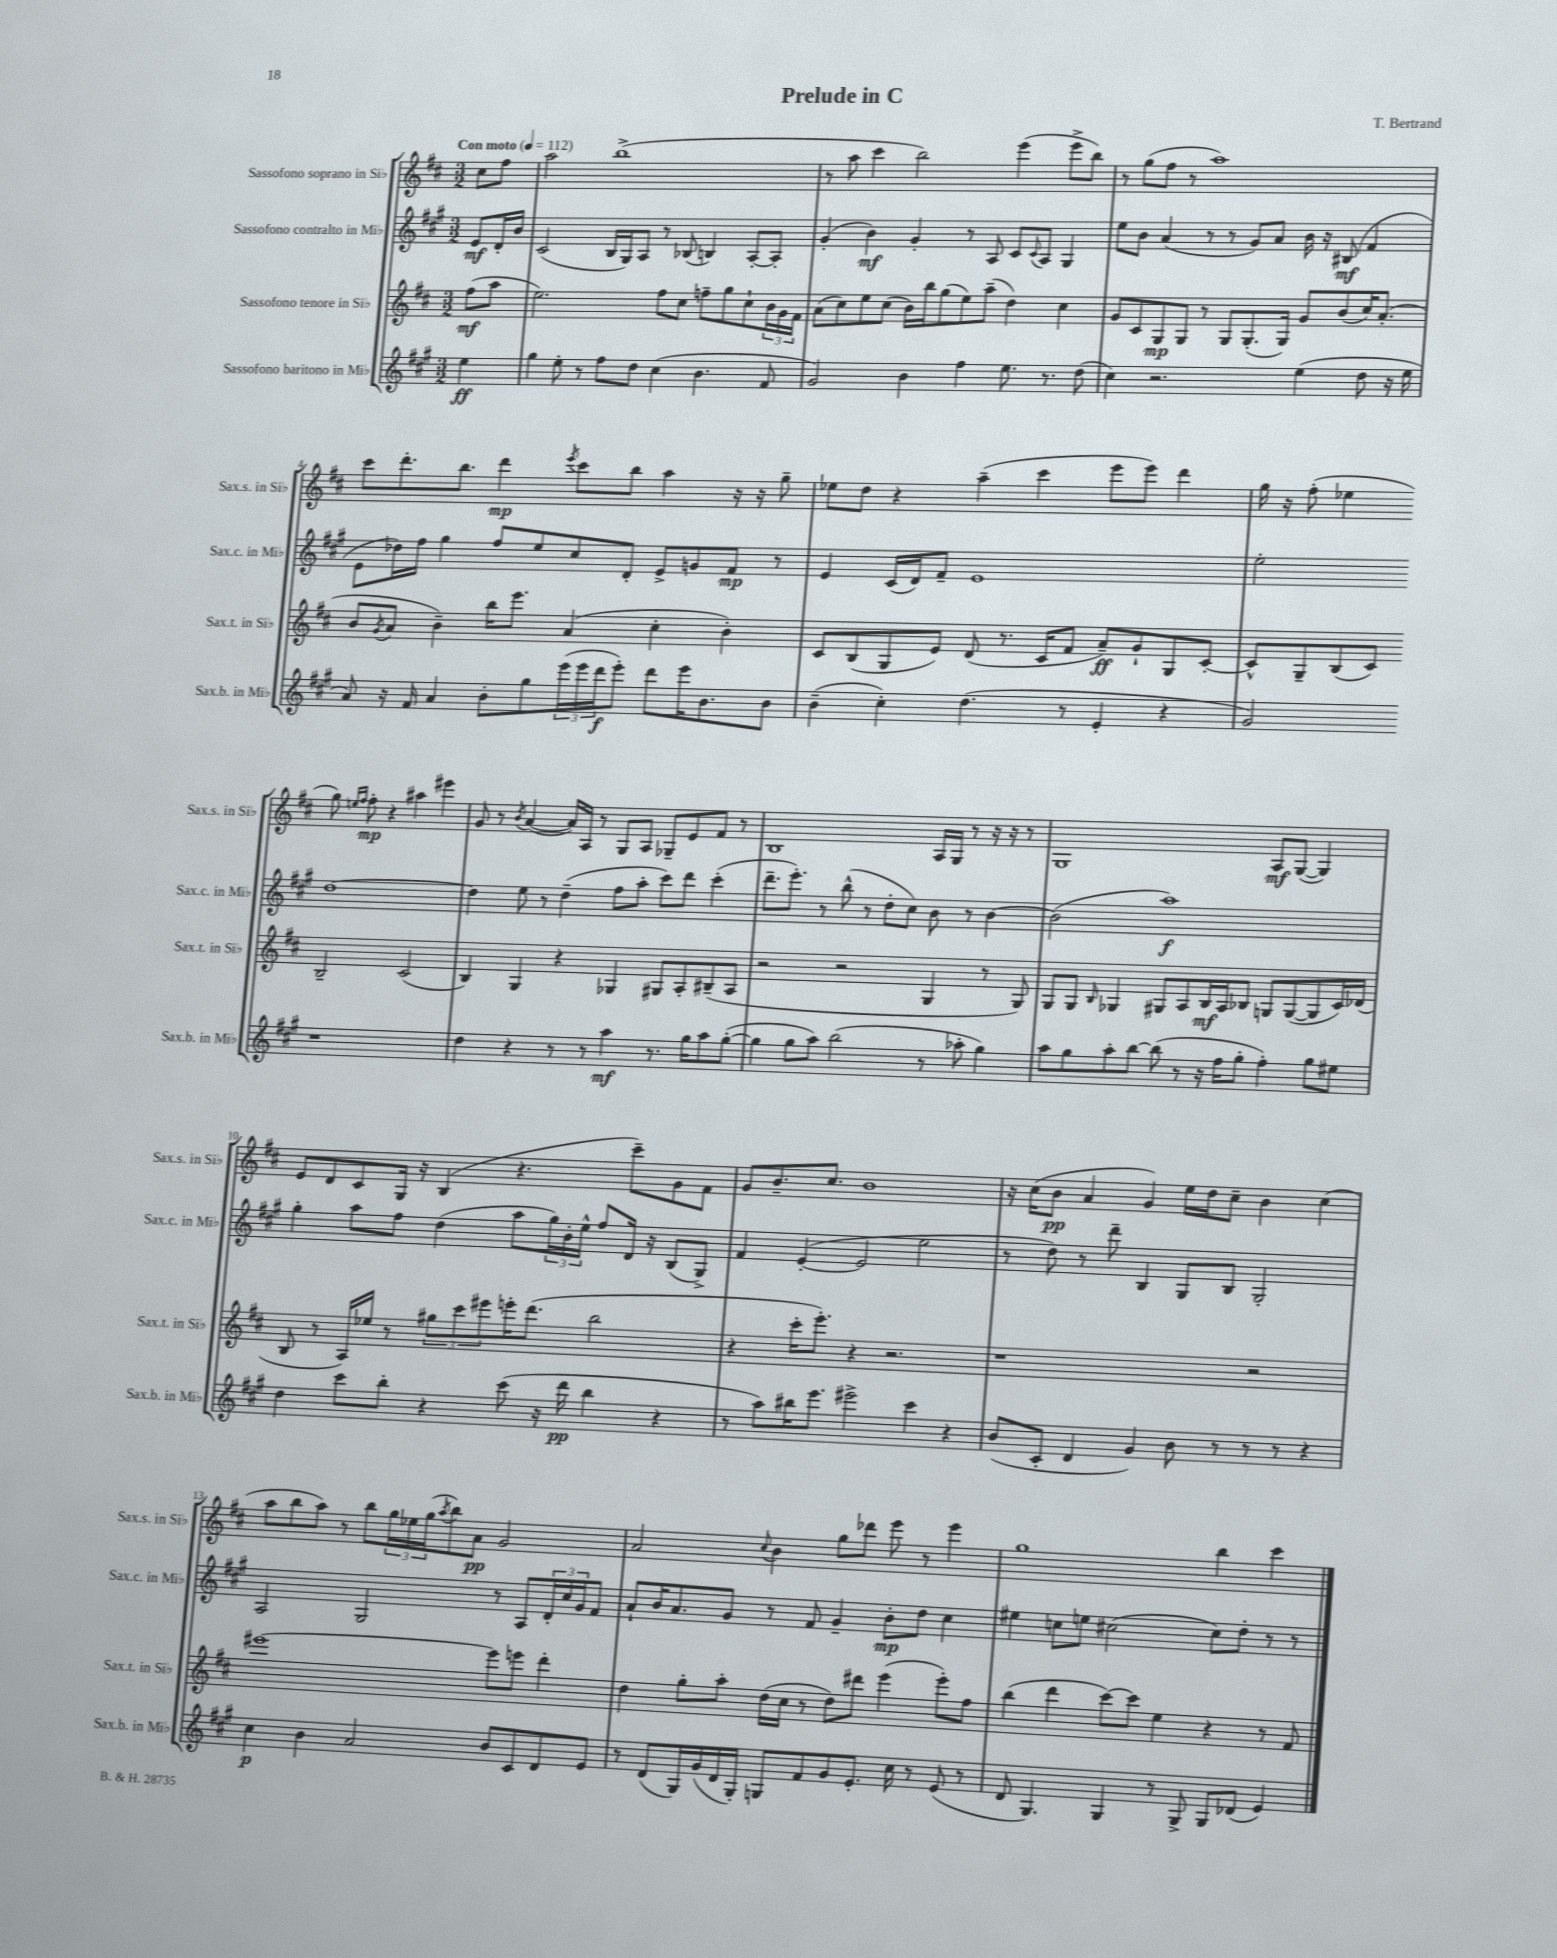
\header { title = "Prelude in C" composer = "T. Bertrand" }
<<
\new StaffGroup <<
\new Staff = "s0" \with { instrumentName = "Sassofono soprano in Sib" shortInstrumentName = "Sax.s. in Sib" } {
    \clef treble \key d \major \numericTimeSignature \time 3/2 \partial 4 \tempo "Con moto" 4 = 112
    cis''8 fis''8 |
    a''2 b''1->( |
    r8 a''8 cis'''4 b''2) e'''4( e'''8-> b''8) |
    r8 g''8( fis''8 r8 a''1) |
    cis'''8 d'''8.-. b''8. d'''4\mp \acciaccatura { e'''8 } cis'''8 b''8 a''4 r16 r16 g''8-- |
    ees''8 d''8 r4 a''4--( cis'''4 e'''8 e'''8) d'''4 |
    g''16 r16 fis''8-.( ees''4 g''8) \grace { e''16 fis''16 } fis''8-.\mp r4 ais''4 eis'''4 |
    g'8 r8 \acciaccatura { b'8 } a'4~( a'16) a16 r8 g8 a8 ges8-- e'8 fis'8 r8 |
    b1 a16 g16 r8 r16 r16 r8 |
    g1 a8\mf g8~( g4) |
    e'8 d'8 cis'8 g16 r16 b4( r4. cis'''8--) g'8 fis'8 |
    g'8 b'8.-- cis''8. b'1 |
    r16 cis''16( b'8\pp a'4 g'4) e''16 d''16 cis''8-- b'4 cis''4( |
    a''8 b''8 a''8) r8 b''8 \tuplet 3/2 { g''16 ees''16 g''16( } \acciaccatura { a''8 } b''8) a'8\pp g'2 |
    a'2 \appoggiatura { cis''8 } b'4 g''8 des'''8 e'''8 r8 e'''4 |
    g''1 b''4 cis'''4 \bar "|." |
}
\new Staff = "s1" \with { instrumentName = "Sassofono contralto in Mib" shortInstrumentName = "Sax.c. in Mib" } {
    \clef treble \key a \major \numericTimeSignature \time 3/2 \partial 4
    e'8\mf d'16-. b'16 |
    cis'2( b16 gis16) a8 r8 bes8( b4) a8~-. a8-. |
    gis'4-.( b'4\mf) gis'4-. r8 a8 cis'8 \appoggiatura { cis'8 } a8 gis4 |
    e''8 b'8 a'4( r8 r8 gis'8) a'8 b'16 r16 bis8\mf( fis'4 |
    e'8 des''16) fis''16 gis''4 fis''8 e''8 cis''8 d'8-. e'8-> g'8 fis'8\mp r8 |
    e'4 cis'16( d'16) fis'8-- e'1 |
    e''2-. d''1~ |
    d''4 e''8 r8 d''4--( fis''8 a''8-. cis'''8) d'''8 cis'''4-.( |
    d'''8.-- e'''8.-.) r8 b''8-^( r8 d''8-. cis''8) b'8 r8 b'4~ |
    b'2( a''1\f) |
    gis''4-. a''8 fis''8 d''4( a''8 \tuplet 3/2 { gis''16) b'16-. e''16-^ } fis''8 d'16 r16 b8( gis8->) |
    fis'4 e'4~-.( e'2 e''2 |
    r8 d''8) r8 d'''8-- b4 gis8 b8 gis2-. |
    a2 gis2 r8 a8 \tuplet 3/2 { d'16-. cis''16 gis'16 } fis'8 |
    a'8-! b'16 a'8. gis'8 r8 fis'8 gis'4-- b'8-.\mp d''8 cis''4 |
    eis''4 c''8 e''8 cis''2( cis''8) d''8-. r8 r8 \bar "|." |
}
\new Staff = "s2" \with { instrumentName = "Sassofono tenore in Sib" shortInstrumentName = "Sax.t. in Sib" } {
    \clef treble \key d \major \numericTimeSignature \time 3/2 \partial 4
    fis''8\mf( a''8 |
    e''2.) fis''8 cis''8 f''8-- g''8 cis''8-! \tuplet 3/2 { b'16 g'16 fis'16 } |
    a'8( cis''8) e''8 cis''8( b'16) b''16 g''8( e''8) a''8--( d''4) cis''4 |
    g'8 cis'8 g8\mp g8 r8 g8 g8.-.( g16) g'8 b'8( cis''16) a'8.-.( |
    b'8 \acciaccatura { g'8 } a'8 b'4--) b''16 e'''8. a'4( cis''4-. b'4-.) |
    cis'8 b8( g8 e'8) d'8( r8. cis'16 fis'8 a'8--\ff) g'8-! g8 cis'8~-. |
    cis'8-^ g8-- b8( cis'8) b2-- cis'2( |
    b4) g4 r4 ges4 gis8 a8-. bis8--( a8 |
    r2 r2 g4 r8 g8) |
    g8 g8 \grace { b16 } ges4 gis8 a8 b16\mf a16 bes8 g8 g8~( g8 cis'16) des'16( |
    b8 r8 a16) ees''16 r8 \tuplet 3/2 { gis''8 cis'''8 eis'''8 } e'''16-. d'''8.( b''2 |
    r4 cis'''16-. e'''8.-.) r4 r2. |
    r1 r2 |
    eis'''1~ eis'''8 e'''8 d'''4-. |
    d''4 g''8-. a''8-. d''16( cis''16 r8 d''8) dis'''8 e'''4( e'''8-.) fis''8 |
    b''4( d'''4 cis'''8~) cis'''8 e''4 r4 r8 fis'8 \bar "|." |
}
\new Staff = "s3" \with { instrumentName = "Sassofono baritono in Mib" shortInstrumentName = "Sax.b. in Mib" } {
    \clef treble \key a \major \numericTimeSignature \time 3/2 \partial 4
    e''4\ff |
    gis''4 e''8-. r8 fis''8 d''8 cis''4( b'4. fis'8 |
    gis'2) b'4 fis''4 e''8. r8. d''8( |
    cis''4) r2. e''4( d''8 r16 e''16 |
    a'8) r16 fis'16 a'4 b'8-. gis''8 \tuplet 3/2 { e'''16( e'''16 d'''16\f } e'''8-.) d'''8 e'''16 b'8. b'8 |
    b'4--( cis''4-.) d''4.( r8 e'4-. r4 |
    gis'2) r1 |
    d''4 r4 r8 r8 a''4\mf r8. gis''16 a''8 gis''8~-.( |
    gis''4 gis''8 a''8) b''2( r8 aes''8-. gis''4) |
    a''8 gis''8 a''8-. b''8~ b''8( r8 r16 fis''16 gis''8-. fis''4-.) gis''8 eis''8 |
    d''4 cis'''8 b''8-. r4 cis'''8( r16 d'''16\pp b''4 r4 |
    r8 a''8) bis''16 e'''8. eis'''2-> cis'''4 r4 |
    b'8( cis'8-. d'4 gis'4) b'8 r8 r8 r8 r4 |
    cis''4\p b'4 a'2 b'8 cis'8 d'8 e'8 |
    r8 d'8( gis16) gis'16( d'16 gis16-.) g8 fis'8 gis'8 e'8.-. cis''16 r8 e'8( r8 |
    d'8 gis4.) gis4 r8 gis8-> gis8 des'8( e'4) \bar "|." |
}
>>
>>
